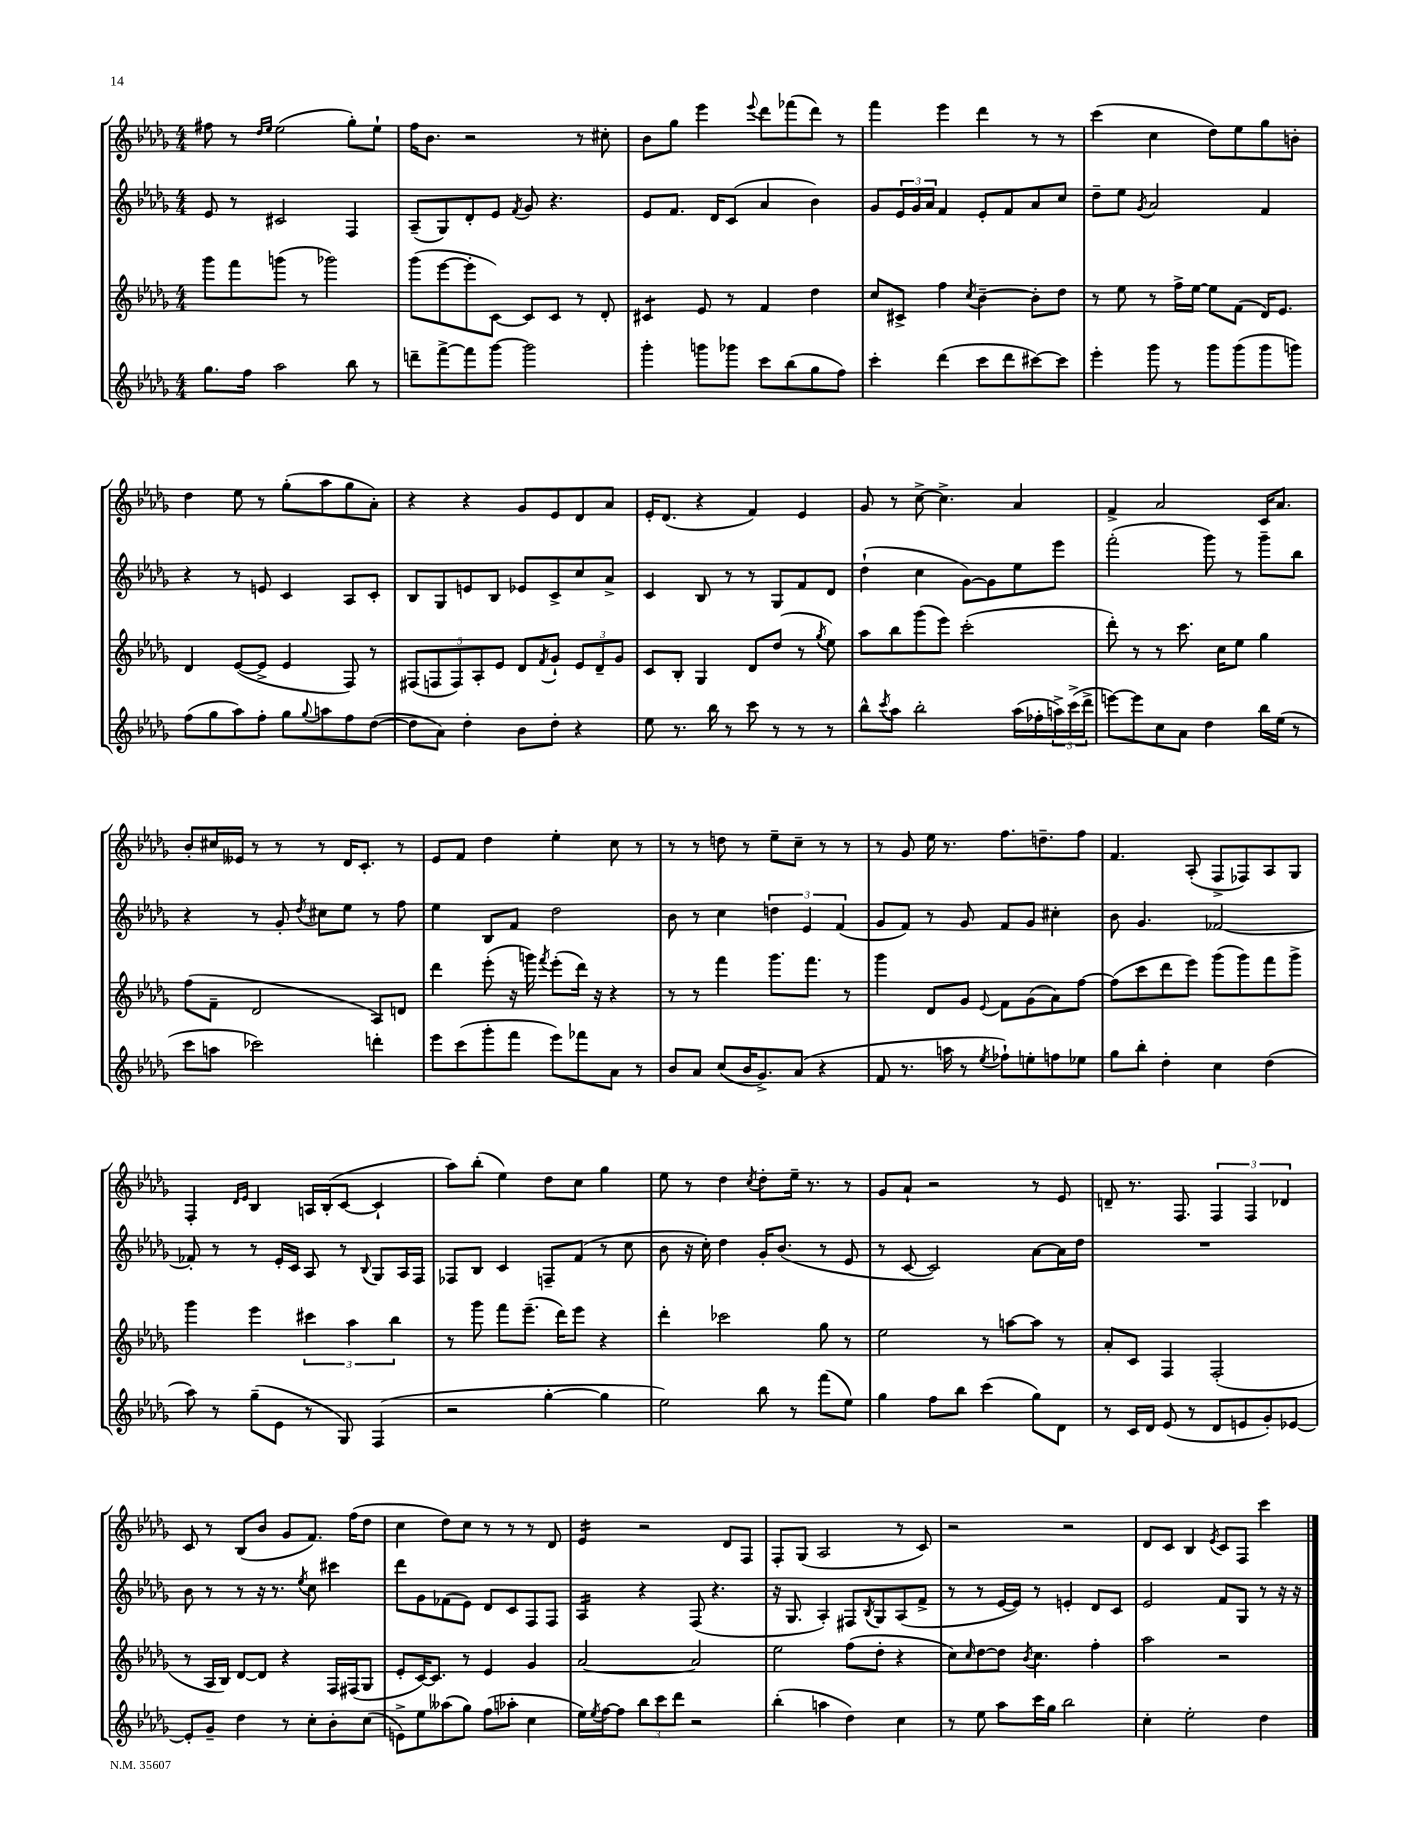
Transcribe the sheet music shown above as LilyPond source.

<<
\new StaffGroup <<
\new Staff = "s0" {
    \clef treble \key des \major \numericTimeSignature \time 4/4
    fis''8 r8 \grace { des''16 ees''16 } ees''2( ges''8-.) ees''8-! |
    f''16 bes'8. r2 r8 cis''8-. |
    bes'8 ges''8 ees'''4 \appoggiatura { ees'''8 } des'''8 fes'''8( des'''8) r8 |
    f'''4 ees'''4 des'''4 r8 r8 |
    c'''4( c''4 des''8) ees''8 ges''8 b'8-. |
    des''4 ees''8 r8 ges''8-.( aes''8 ges''8 aes'8-.) |
    r4 r4 ges'8 ees'8 des'8 aes'8 |
    ees'16-. des'8.( r4 f'4) ees'4 |
    ges'8 r8 c''8~-> c''4.-> aes'4 |
    f'4-> aes'2 c'16 aes'8. |
    bes'8-. cis''16 eeses'16 r8 r8 r8 des'16 c'8.-. r8 |
    ees'8 f'8 des''4 ees''4-. c''8 r8 |
    r8 r8 d''8 r8 ees''8-- c''8-- r8 r8 |
    r8 ges'8 ees''16 r8. f''8. d''8.-- f''8 |
    f'4. aes8-.( f8-> fes8) aes8 ges8 |
    f4-. \grace { des'16 ees'16 } bes4 a16 bes16-.( c'8~ c'4-! |
    aes''8) bes''8-.( ees''4) des''8 c''8 ges''4 |
    ees''8 r8 des''4 \acciaccatura { c''8 } des''8-. ees''16-- r8. r8 |
    ges'8 aes'8-! r2 r8 ees'8 |
    d'8-- r8. f8. \tuplet 3/2 { f4 f4 des'4 } |
    c'8 r8 bes8( bes'8 ges'8 f'8.) f''16( des''8 |
    c''4 des''8) c''8 r8 r8 r8 des'8 |
    ees'4:16 r2 des'8 f8 |
    f8-. ges8( aes2 r8 c'8) |
    r2 r2 |
    des'8 c'8 bes4 \acciaccatura { ees'8 } c'8 f8 c'''4 \bar "|." |
}
\new Staff = "s1" {
    \clef treble \key des \major \numericTimeSignature \time 4/4
    ees'8 r8 cis'2 f4 |
    aes8--( ges8) des'8-. ees'8 \acciaccatura { f'8 } ges'8 r4. |
    ees'8 f'8. des'16 c'8( aes'4 bes'4) |
    ges'8 \tuplet 3/2 { ees'16 ges'16 aes'16 } f'4 ees'8-. f'8 aes'8 c''8 |
    des''8-- ees''8 \acciaccatura { ges'8 } aes'2 f'4 |
    r4 r8 e'8 c'4 aes8 c'8-. |
    bes8 ges8 e'8 bes8 ees'8 c'8-> c''8 aes'8-> |
    c'4 bes8 r8 r8 ges8 f'8 des'8 |
    des''4-!( c''4 ges'8~) ges'8 ees''8 ees'''8 |
    f'''2-.( ges'''8) r8 ges'''8-- bes''8 |
    r4 r8 ges'8-. \acciaccatura { des''8 } cis''8 ees''8 r8 f''8 |
    ees''4 bes8 f'8 des''2 |
    bes'8 r8 c''4 \tuplet 3/2 { d''4 ees'4 f'4( } |
    ges'8 f'8) r8 ges'8 f'8 ges'8 cis''4-. |
    bes'8 ges'4. fes'2~ |
    fes'8-. r8 r8 ees'16-. c'16 aes8 r8 \appoggiatura { bes8 } ges8 aes16 f16 |
    fes8 bes8 c'4 f8-- f'8( r8 c''8 |
    bes'8 r16 c''16-.) des''4 ges'16-. bes'8.( r8 ees'8 |
    r8 c'8~ c'2) aes'8~ aes'16 des''16 |
    R1 |
    bes'8 r8 r8 r16 r8. \acciaccatura { ees''8 } c''8 cis'''4 |
    des'''8 ges'8 fes'8( ees'8) des'8 c'8 f8 f8 |
    aes4:16 r4 f8( r4. |
    r16 ges8. aes4-.) fis8 \acciaccatura { bes8 } ges8 aes8( f'8-> |
    r8 r8 ees'16~ ees'16) r8 e'4-. des'8 c'8 |
    ees'2 f'8 ges8 r8 r16 r16 \bar "|." |
}
\new Staff = "s2" {
    \clef treble \key des \major \numericTimeSignature \time 4/4
    ges'''8 f'''8 g'''8( r8 ges'''2) |
    ges'''8( ees'''8~ ees'''8-. c'8~) c'8 c'8 r8 des'8-. |
    cis'4:8 ees'8 r8 f'4 des''4 |
    c''8 cis'8-> f''4 \acciaccatura { c''8 } bes'4~-- bes'8-. des''8 |
    r8 ees''8 r8 f''16-> ees''16~ ees''8 f'8( des'16) ees'8. |
    des'4 ees'8~( ees'8-> ees'4 f8) r8 |
    \tuplet 5/4 { fis8( f8 f8) aes8-. ees'8 } des'8 \acciaccatura { f'8 } ges'8-! \tuplet 3/2 { ees'8 des'8-- ges'8 } |
    c'8 bes8-. ges4 des'8 des''8( r8 \acciaccatura { ges''8 } ees''8) |
    aes''8 bes''8 ges'''8( ees'''8) c'''2-.( |
    des'''8-.) r8 r8 c'''8. c''16 ees''8 ges''4 |
    f''8( f'8-- des'2 aes8) d'8 |
    des'''4 ees'''8-.( r16 g'''16) \acciaccatura { f'''8 } ees'''8-.( des'''16) r16 r4 |
    r8 r8 f'''4 ges'''8. f'''8. r8 |
    ges'''4 des'8 ges'8 \appoggiatura { ees'8 } f'8 ges'8( aes'8) f''8~ |
    f''8( c'''8 des'''8 ees'''8) ges'''8( ges'''8) f'''8 ges'''8-> |
    ges'''4 ees'''4 \tuplet 3/2 { cis'''4 aes''4 bes''4 } |
    r8 ges'''8 f'''8 ees'''8.--( des'''16) ees'''8 r4 |
    des'''4-. ces'''2 ges''8 r8 |
    ees''2 r8 a''8~ a''8 r8 |
    aes'8-. c'8 f4 f2-.( |
    r8 aes16 bes16) des'8~ des'8 r4 f16 fis16( ges8 |
    ees'8-. c'16~) c'8. r8 ees'4 ges'4 |
    aes'2~ aes'2 |
    ees''2 f''8( des''8-. r4 |
    c''8) \grace { c''16 } des''8~ des''8 \acciaccatura { bes'8 } c''4. f''4-. |
    aes''2 r2 \bar "|." |
}
\new Staff = "s3" {
    \clef treble \key des \major \numericTimeSignature \time 4/4
    ges''8. f''16 aes''2 bes''8 r8 |
    d'''8-- f'''8~-> f'''8 ges'''8~ ges'''2 |
    ges'''4-. g'''8 ges'''8 c'''8 bes''8( ges''8 f''8) |
    c'''4-. des'''4( c'''8 des'''8 cis'''8~) cis'''8 |
    ees'''4-. ges'''8 r8 ges'''8 ges'''8( ges'''8 g'''8) |
    f''8( ges''8 aes''8) f''8-. ges''8 \appoggiatura { ges''8 } a''8 f''8 des''8~( |
    des''8 aes'8) des''4-. bes'8 des''8-. r4 |
    ees''8 r8. bes''16 r8 c'''8 r8 r8 r8 |
    bes''8-^ \acciaccatura { c'''8 } aes''8 bes''2-. aes''16( fes''16-. \tuplet 3/2 { a''16->) c'''16->( des'''16-> } |
    e'''8~) e'''8 c''8 aes'8 des''4 bes''16 ees''16( r8 |
    c'''8 a''8 ces'''2) d'''4-. |
    ees'''8 c'''8( ges'''8-. f'''8 ees'''8) fes'''8 aes'8 r8 |
    bes'8 aes'8 c''8( bes'16 ges'8.->) aes'8( r4 |
    f'8 r8. a''16 r8 \acciaccatura { ees''8 } fes''8-!) e''8-. f''8 ees''8 |
    ges''8 bes''8-. des''4-. c''4 des''4( |
    aes''8) r8 ges''8--( ees'8 r8 ges8) f4( |
    r2 ges''4~-. ges''4 |
    ees''2) bes''8 r8 f'''8( ees''8) |
    ges''4 f''8 bes''8 c'''4( ges''8) des'8 |
    r8 c'16 des'16 ees'8( r8 des'8 e'8 ges'8-.) ees'8~ |
    ees'8-. ges'8-- des''4 r8 c''8-. bes'8-. c''8( |
    e'8->) ees''8 aeses''8( ges''8) f''8( aes''8-. c''4 |
    ees''16) \acciaccatura { ees''8 } f''16~ f''8 \tuplet 3/2 { bes''8 c'''8 des'''8 } r2 |
    bes''4-.( a''4 des''4) c''4 |
    r8 ees''8 aes''8 c'''16 ges''16 bes''2 |
    c''4-. ees''2-. des''4 \bar "|." |
}
>>
>>
\layout { \context { \Score \remove "Bar_number_engraver" } }
